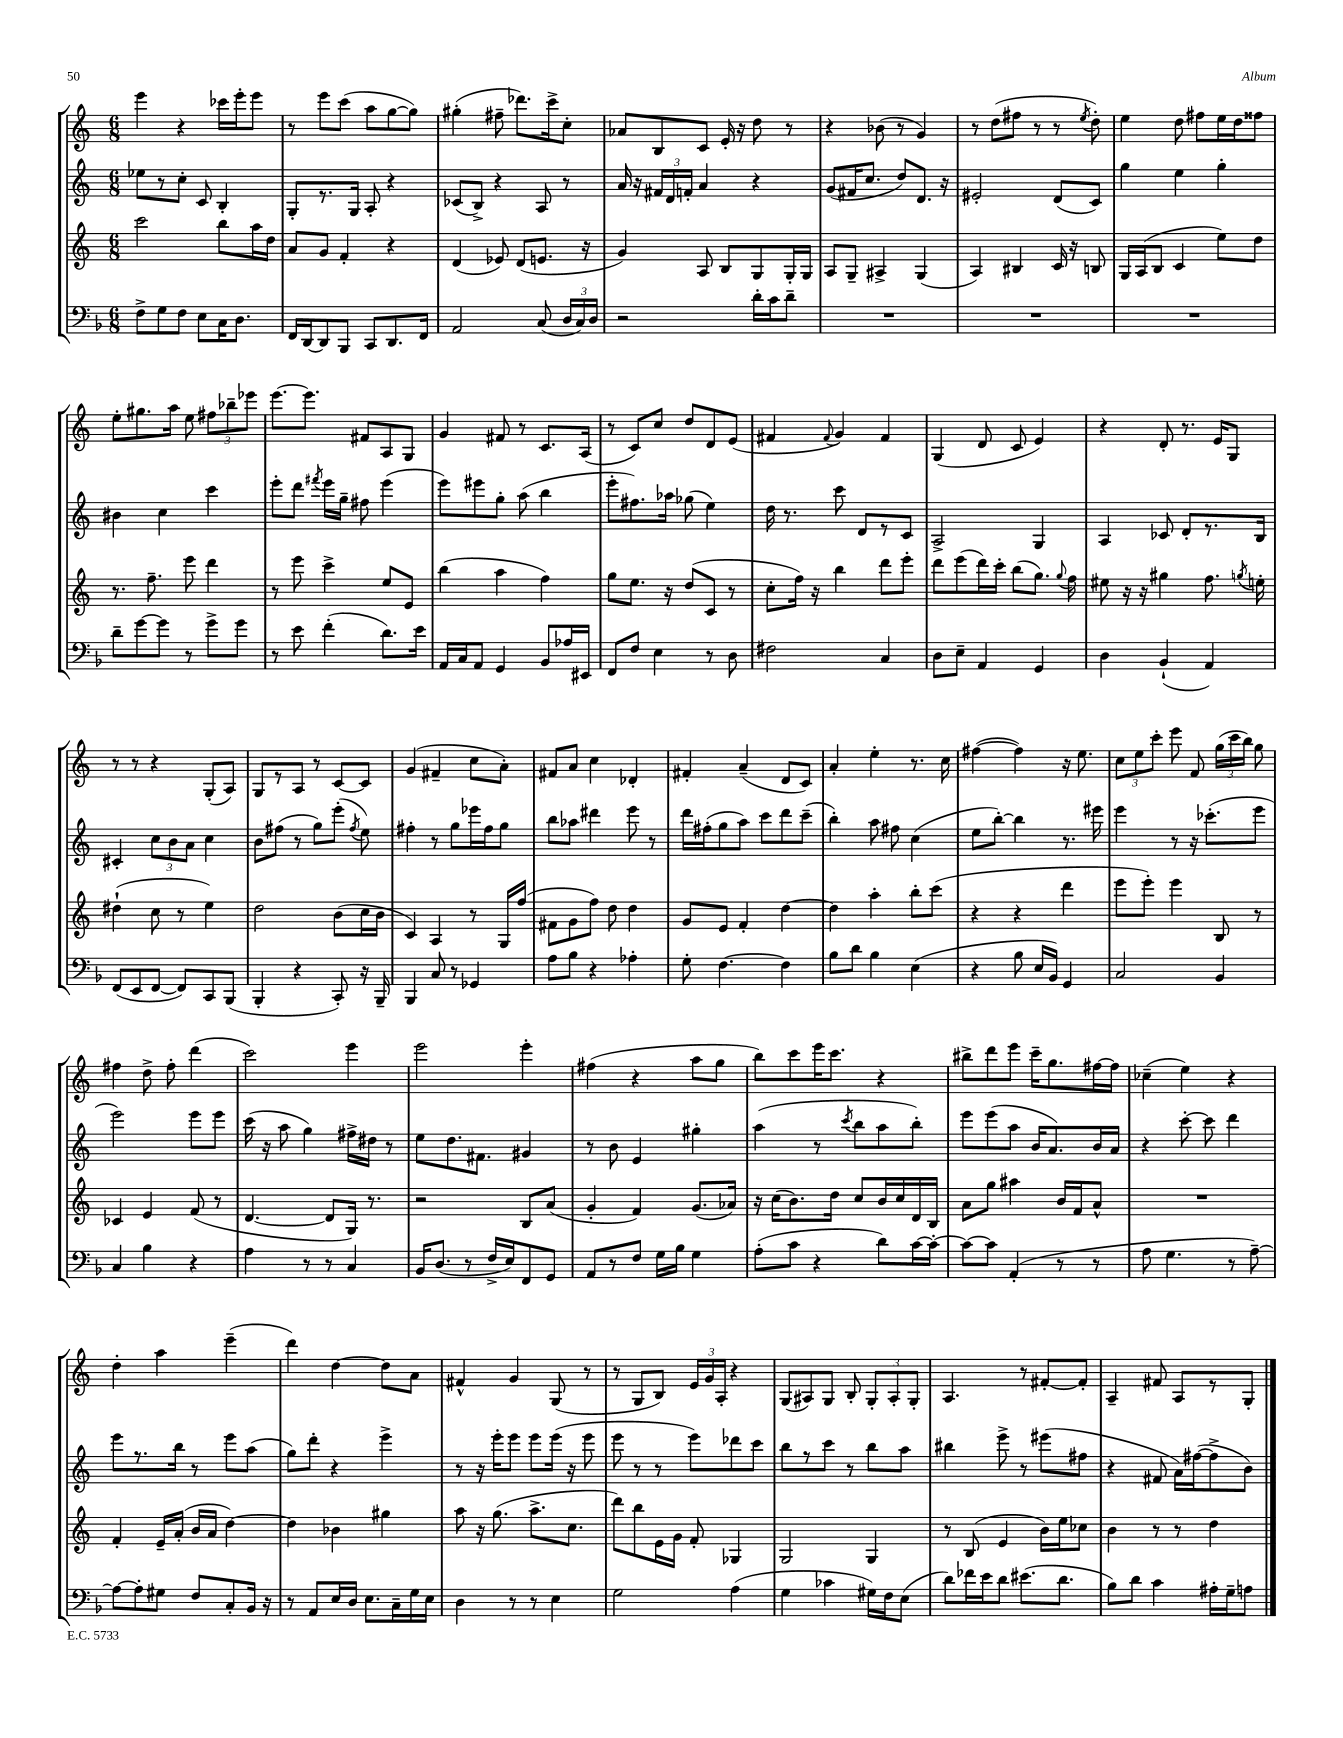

**kern	**kern	**kern	**kern
*staff4	*staff3	*staff2	*staff1
*clefF4	*clefG2	*clefG2	*clefG2
*k[b-]	*k[]	*k[]	*k[]
*M6/8	*M6/8	*M6/8	*M6/8
8F^	2ccc	8ee-	4eee
8G	.	8r	.
8F	.	8cc'	4r
8E	.	8c	.
16C	8bb	4B'	16ccc-
8.D	.	.	16eee'
.	16aa	.	8eee
.	16dd	.	.
=	=	=	=
16FF	8a	8G'	8r
[16DD	.	.	.
8DD]	8g	8.r	8eee
8BBB-	4f'	.	(8ccc
.	.	16G	.
8CC	.	8A'	8aa
8.DD	4r	4r	[8gg
.	.	.	8gg])
16FF	.	.	.
=	=	=	=
2AA	(4d	(8c-	(4gg#'
.	.	8B^)	.
.	8e-)	4r	8ff#~
.	(8d	.	8.ddd-)
(8C	8.e	8A	.
.	.	.	16ccc^
24D	.	8r	8cc'
24C)	.	.	.
.	16r	.	.
24D	.	.	.
=	=	=	=
2r	4g)	16a	8a-
.	.	16r	.
.	.	24f#	8B
.	.	24d	.
.	.	24f'	.
.	8A	4a	8c
.	8B	.	16e'
.	.	.	16r
16d'	8G	4r	8dd
16c	.	.	.
8d~	16G'	.	8r
.	16G	.	.
=	=	=	=
2.r	8A	(8g	4r
.	8G~	16f#	.
.	.	8.cc	.
.	4A#^	.	(8b-
.	.	8dd)	8r
.	(4G	8.d	4g)
.	.	16r	.
=	=	=	=
2.r	4A)	2e#'	8r
.	.	.	(8dd
.	4B#	.	8ff#
.	.	.	8r
.	16c	(8d	8r
.	16r	.	.
.	.	.	8qee
.	8B	8c)	8dd')
=	=	=	=
2.r	16G	4gg	4ee
.	(16A	.	.
.	8B	.	.
.	4c	4ee	8dd
.	.	.	8ff#
.	8ee)	4gg'	16ee
.	.	.	16dd
.	8dd	.	8ff##
=	=	=	=
8d~	8.r	4b#	8ee'
[8g	.	.	8.gg#
.	8.ff~	.	.
8g]	.	4cc	.
.	.	.	16aa
8r	8eee	.	8ee
8g^	4ddd	4ccc	12ff#
.	.	.	12bb-~
8g	.	.	.
.	.	.	12eee-
=	=	=	=
8r	8r	8eee'	[8.eee
8e	8eee	8ddd	.
.	.	.	8.eee]
.	.	8qfff#	.
(4f'	4ccc^	16eee	.
.	.	16gg~	.
.	.	8ff#	8f#
8.d)	8ee	(4eee	8A
.	8e	.	8G
16e	.	.	.
=	=	=	=
16AA	(4bb	8eee)	4g
16C	.	.	.
8AA	.	8eee#	.
4GG	4aa	8gg'	8f#
.	.	(8aa	8r
8BB-	4ff)	4bb	8.c
16A-	.	.	.
16EE#	.	.	(16A
=	=	=	=
8FF	8gg	8eee'	8r
8F	8.ee	8.ff#)	8c)
4E	.	.	8cc
.	16r	16aa-	.
.	(8dd	(8gg-	8dd
8r	8c	4ee)	8d
8D	8r	.	(8e
=	=	=	=
2F#	8cc'	16dd	4f#
.	.	8.r	.
.	16ff)	.	.
.	16r	.	.
.	.	.	8qqf#
.	4bb	8ccc	4g)
.	.	8d	.
4C	8ddd	8r	4f#
.	8eee'	8c	.
=	=	=	=
8D	8ddd	2A^	(4G
8E~	(8eee	.	.
4AA	16ddd)	.	8d
.	16ccc'	.	.
.	(8bb	.	8c
4GG	8.gg)	4G	4e)
.	8qqgg	.	.
.	16ff	.	.
=	=	=	=
4D	8ee#	4A	4r
.	16r	.	.
.	16r	.	.
(4BB-`	4gg#	8c-	8d'
.	.	8d'	8.r
4AA)	8.ff	8.r	.
.	.	.	16e
.	.	.	8G
.	8qgg	.	.
.	16ee'	16B	.
=	=	=	=
(8FF	(4dd#`	4c#'	8r
8EE	.	.	8r
[8FF	8cc	12cc	4r
.	.	12b	.
8FF])	8r	.	.
.	.	12a	.
8CC	4ee)	4cc	(8G'
(8BBB-	.	.	8A)
=	=	=	=
4BBB-'	2dd	8b	8G
.	.	(8ff#	8r
4r	.	8r	8A
.	.	8gg)	8r
8CC')	(8b	(8eee'	[8c
.	.	8qff#	.
16r	16cc	8ee)	8c]
16BBB-~	16b	.	.
=	=	=	=
4BBB-	4c)	4ff#'	(4g
8C	4A	8r	4f#~
8r	.	8gg	.
4GG-	8r	16eee-	8cc
.	.	16ff#	.
.	16G	8gg	8a')
.	(16ff	.	.
=	=	=	=
8A	8f#	8bb	8f#
8B-	8g	8aa-	8a
4r	8ff)	4ddd#	4cc
.	8dd	.	.
4A-'	4dd	8eee	4d-'
.	.	8r	.
=	=	=	=
8G'	8g	16ddd	4f#'
.	.	(16ff#'	.
[4.F	8e	8gg	.
.	4f'	8aa)	(4a~
.	.	8ccc	.
4F]	[4dd	8ddd	8d
.	.	(8ccc~	8c)
=	=	=	=
8B-	4dd]	4bb')	4a'
8d	.	.	.
4B-	4aa'	8aa	4ee'
.	.	8ff#	.
(4E	8bb'	(4cc	8.r
.	(8ccc	.	.
.	.	.	16cc
=	=	=	=
4r	4r	8ee	([4ff#
.	.	[8bb')	.
8B-	4r	4bb]	4ff#])
16E	.	.	.
16BB-)	.	.	.
4GG	4ddd	8.r	16r
.	.	.	8.ee
.	.	16eee#	.
=	=	=	=
2C	8eee	4eee	12cc
.	.	.	12ee
.	8eee')	.	.
.	.	.	12ccc'
.	4eee	8r	8eee
.	.	16r	8f
.	.	(8.ccc-'	.
4BB-	8B	.	(24gg
.	.	.	24ccc
.	.	.	24bb)
.	8r	8eee	8gg
=	=	=	=
4C	4c-	2eee)	4ff#
4B-	4e	.	8dd^
.	.	.	8ff#'
4r	(8f	8eee	(4ddd
.	8r	8eee	.
=	=	=	=
4A	[4.d	(16ccc	2ccc)
.	.	16r	.
.	.	8aa	.
8r	.	4gg)	.
8r	8d]	.	.
4C	16G)	16ff#^	4eee
.	8.r	16dd#	.
.	.	8r	.
=	=	=	=
16BB-	2r	8ee	2eee
(8.D	.	.	.
.	.	8.dd	.
8r	.	.	.
.	.	8.f#	.
16F^	.	.	.
16E)	.	.	.
8FF	8B	4g#	4eee'
8GG	(8a	.	.
=	=	=	=
8AA	4g'	8r	(4ff#
8r	.	8b	.
8F	4f)	4e	4r
16G	.	.	.
16B-	.	.	.
4G	(8.g	4gg#'	8aa
.	.	.	8gg
.	16a-)	.	.
=	=	=	=
(8A'	16r	(4aa	8bb)
.	(16cc	.	.
8c	8.b)	.	8ccc
4r	.	8r	16eee
.	16dd	.	8.ccc
.	.	8qccc	.
.	8cc	8bb	.
8d)	16b	8aa	4r
.	16cc	.	.
[16c	16d	8bb')	.
16c'_	16B	.	.
=	=	=	=
8c_	8a	8eee	8bb#^
8c]	8gg	(8eee	8ddd
(4AA'	4aa#	8aa	8eee
.	.	16b	16ccc~
.	.	8.a)	8.gg
8r	16b	.	.
.	16f	.	.
8r	8a^^	16b	[16ff#
.	.	16a	16ff#]
=	=	=	=
8A	2.r	4r	(4cc-~
4.G	.	.	.
.	.	[8ccc'	4ee)
.	.	8ccc]	.
8r	.	4ddd	4r
[8A~)	.	.	.
=	=	=	=
8A_	4f'	8eee	4dd'
8A']	.	8.r	.
8G#	16e~	.	4aa
.	(16a'	16bb	.
8F	16b	8r	.
.	16a	.	.
8C'	[4dd)	8eee	(4eee~
16BB-	.	(8aa	.
16r	.	.	.
=	=	=	=
8r	4dd]	8gg)	4ddd)
8AA	.	8ddd'	.
16E	4b-	4r	[4dd
16D	.	.	.
8.E	.	.	.
.	4gg#	4eee^	8dd]
16C~	.	.	.
16G	.	.	8a
16E	.	.	.
=	=	=	=
4D	8aa	8r	4f#^^
.	16r	16r	.
.	(8.gg	16eee'	.
8r	.	8eee	4g
8r	8.aa^	8eee	.
4E	.	(16eee	(8G
.	8.cc	16r	.
.	.	8eee	8r
=	=	=	=
2G	8ddd)	8eee	8r
.	8bb	8r	8G
.	16e	8r	8B)
.	16g	.	.
.	8f'	8eee)	24e
.	.	.	24g
.	.	.	24A'
(4A	4G-	8ddd-	4r
.	.	8ccc	.
=	=	=	=
4G	2G	8bb	(8G
.	.	8r	8A#)
4c-	.	8ccc	8G
.	.	8r	8B'
16G#)	4G	8bb	12G'
16F	.	.	.
.	.	.	12A#'
(8E	.	8aa	.
.	.	.	12G'
=	=	=	=
8d)	8r	4bb#	4.A
16f-	(8B	.	.
16e	.	.	.
8d	4e	8eee^	.
(8.e#	.	8r	8r
.	16b)	(8eee#	[8f#'
8.d	16ee	.	.
.	8cc-	8ff#	8f#']
=	=	=	=
8B-)	4b	4r	4A~
8d	.	.	.
4c	8r	8f#	8f#
.	8r	16a)	8A
.	.	([16ff#	.
16A#'	4dd	8ff#^]	8r
16G~	.	.	.
8A	.	8b)	8G'
==	==	==	==
*-	*-	*-	*-
